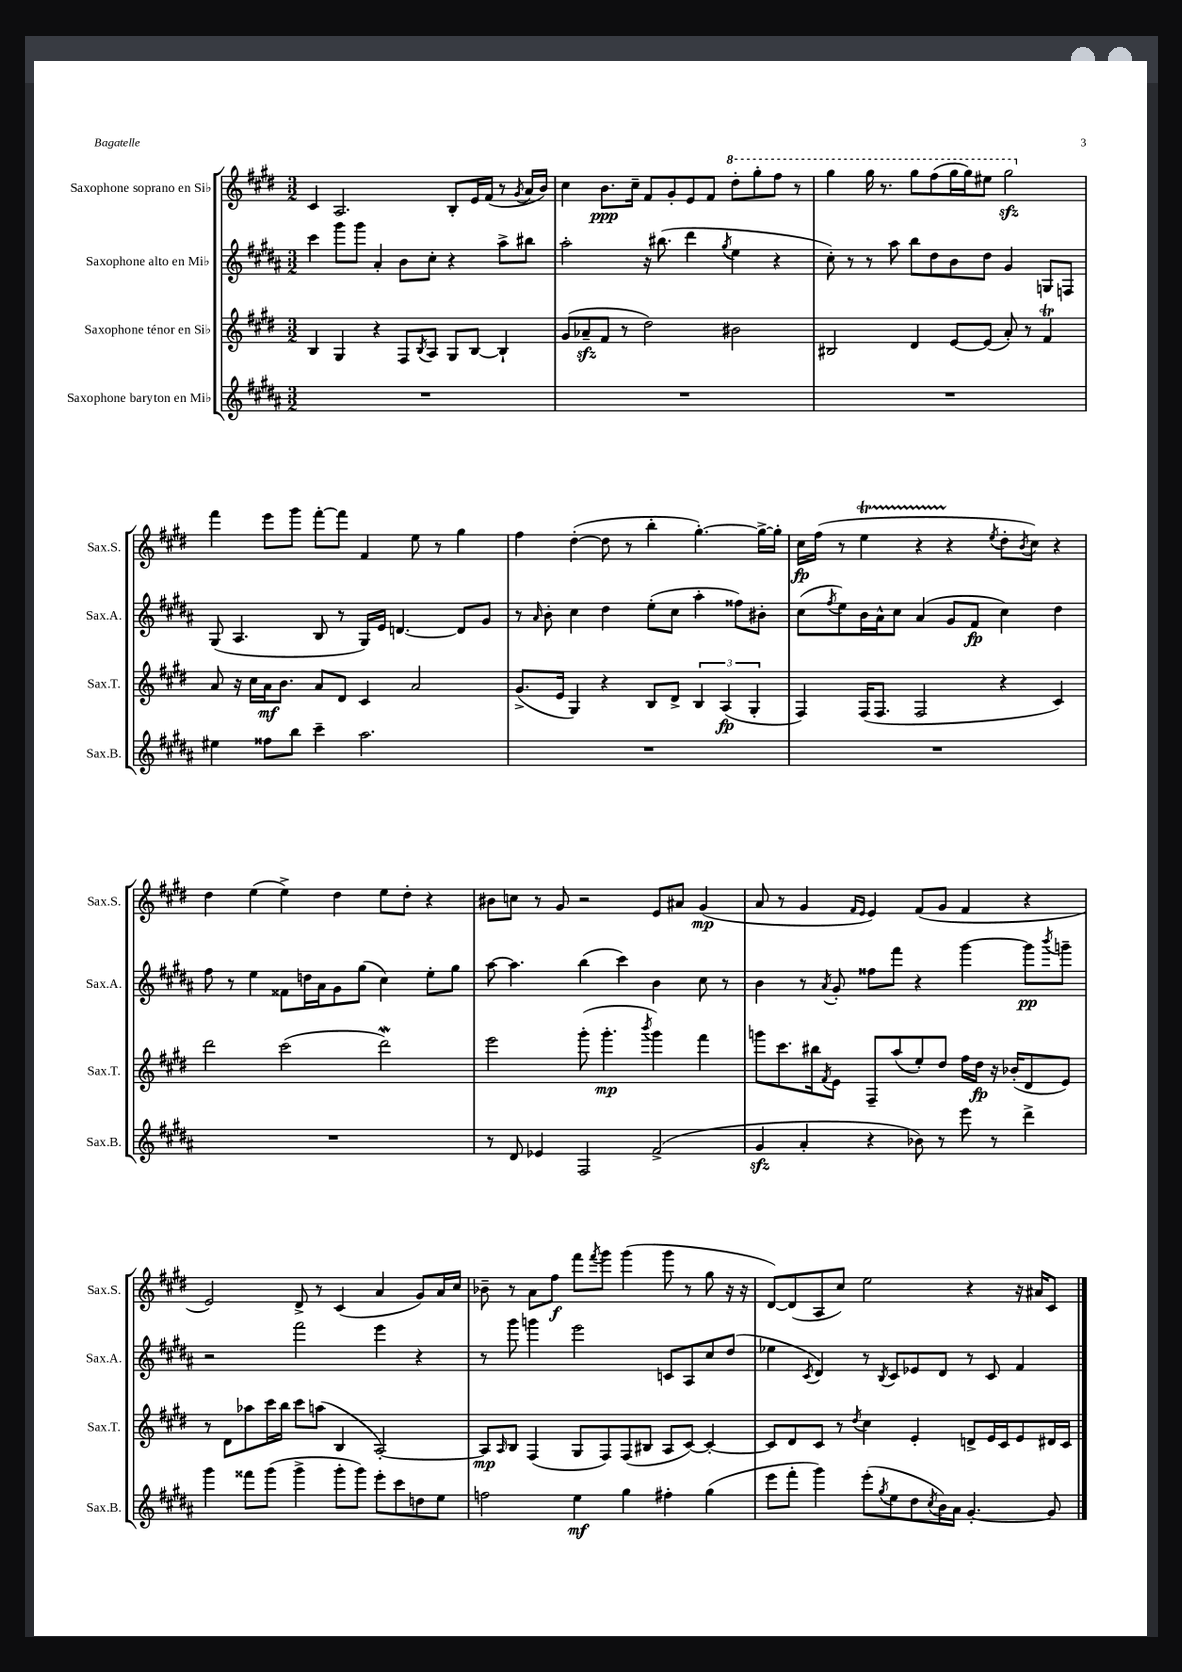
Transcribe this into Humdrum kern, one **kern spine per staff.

**kern	**kern	**kern	**kern
*staff4	*staff3	*staff2	*staff1
*clefG2	*clefG2	*clefG2	*clefG2
*k[f#c#g#d#a#]	*k[f#c#g#d#]	*k[f#c#g#d#a#]	*k[f#c#g#d#]
*M3/2	*M3/2	*M3/2	*M3/2
1.r	4B/	4ccc#\	4c#/
.	4G#/	8ggg#\L	2.A/
.	.	8ggg#\J	.
.	4r	4a#'/	.
.	8F#/L	8b\L	.
.	8qB/	.	.
.	8A/J	8cc#'\J	.
.	8G#/L	4r	8B'/L
.	[8B/J	.	16e/L
.	.	.	(16f#/JJ
.	4B`/]	8aa#^\L	8r
.	.	.	8qg#/
.	.	8bb#\J	16a/LL
.	.	.	16b/JJ)
=	=	=	=
1.r	(8g#/L	2aa#'\	4cc#\
.	8a-~/	.	.
.	8f#/J	.	8.b\L
.	8r	.	.
.	.	.	16cc#~\Jk
.	2dd#\)	16r	8f#/L
.	.	(8.bb#\	.
.	.	.	8g#'/
.	.	4ddd#\	8e/
.	.	.	8f#/J
.	.	8qgg#/	.
.	2b#\	4ee\	8ddd#'\L
.	.	.	8ggg#'\
.	.	4r	8fff#\J
.	.	.	8r
=	=	=	=
1.r	2B#/	8cc#'\)	4ggg#\
.	.	8r	.
.	.	8r	16ggg#\
.	.	.	8.r
.	.	8aa#\	.
.	4d#/	8bb\L	8ggg#\L
.	.	8dd#\	(8fff#\
.	[8e/L	8b\	16ggg#\L
.	.	.	16ggg#\J)
.	(8e/]J	8dd#\J	8eee#\J
.	8a'/)	4g#/	2ggg#\
.	8r	.	.
.	4f#/	8G/L	.
.	.	8F/J	.
=	=	=	=
4ee#\	8a/	(8G#/	4fff#\
.	16r	4.A#/	.
.	16cc#\LL	.	.
8ff##\L	16a\J	.	8eee\L
.	8.b\J	.	.
8bb\J	.	.	8ggg#\J
4ccc#~\	8a/L	8B/	[8fff#'\L
.	8d#/J	8r	8fff#\]J
2.aa#\	4c#/	16G#/LL)	4f#/
.	.	16e/JJ	.
.	.	[4.d/	.
.	2a/	.	8ee\
.	.	.	8r
.	.	8d/]L	4gg#\
.	.	8g#/J	.
=	=	=	=
1.r	(8.g#^/L	8r	4ff#\
.	.	16qqa#/	.
.	.	8b'\	.
.	16e/Jk	.	.
.	4G#/)	4cc#\	([4dd#'\
.	4r	4dd#\	8dd#\]
.	.	.	8r
.	8B/L	(8ee'\L	4bb'\
.	8d#^/J	8cc#\J	.
.	6B/	4aa#'\	[4.gg#'\)
.	(6A/	.	.
.	.	8ff##\L)	.
.	6G#'/	.	.
.	.	8b#'\J	16gg#^\_LL
.	.	.	16gg#'\]JJ
=	=	=	=
1.r	4F#/)	(8cc#\L	16cc#\LL
.	.	.	(16ff#\JJ
.	.	8qff#/	.
.	.	8ee\)	8r
.	(16F#/LK	16b\L	4ee\
.	8.F#/J	16a#^^\J	.
.	.	8cc#\J	.
.	2F#/	(4a#/	4r
.	.	8g#/L	4r
.	.	8f#/J	.
.	.	.	8qee/
.	4r	4cc#\)	8dd#'\L
.	.	.	8qb/
.	.	.	8cc#\J)
.	4c#/)	4dd#\	4r
=	=	=	=
1.r	2ddd#\	8ff#\	4dd#\
.	.	8r	.
.	.	4ee\	(4ee\
.	(2ccc#\	8f##\L	4ee^\)
.	.	16dd\L	.
.	.	16a#\J	.
.	.	8g#\	4dd#\
.	.	(8gg#\J	.
.	2ddd#\)	4cc#\)	8ee\L
.	.	.	8dd#'\J
.	.	8ee'\L	4r
.	.	8gg#\J	.
=	=	=	=
8r	2eee\	[8aa#\	8b#\L
8d#/	.	4.aa#\]	8cc\J
4e-/	.	.	8r
.	.	.	8g#/
2F#/	(8ggg#'\	(4bb\	2r
.	4.ggg#'\	.	.
.	.	4ccc#\)	.
.	8qbbb/	.	.
(2f#^/	4ggg#\)	4b\	8e/L
.	.	.	8a#/J
.	4fff#\	8cc#\	(4g#/
.	.	8r	.
=	=	=	=
4g#/	8ggg\L	4b\	8a/
.	8.ccc#\	.	8r
4a#'/	.	8r	4g#/
.	16bb#\k	.	.
.	8qf#/	8qa#/	.
.	8e\J	8g#'/	.
.	.	.	16qqf#/LL
.	.	.	16qqe/JJ
4r	8F#~/L	8ff##\L	4e/)
.	(8aa/	8fff#\J	.
8b-\)	8ee'/)	4r	(8f#/L
8r	8dd#/J	.	8g#/J
8eee\	16ff#\LL	[4ggg#\	4f#/
.	16dd#\JJ	.	.
8r	16r	.	.
.	(16b-'/LK	.	.
4ddd#^\	8d#/	8ggg#\]L	4r
.	.	8qbbb/	.
.	8e/J)	8ggg~\J	.
=	=	=	=
4ggg#\	8r	2r	2e/)
.	8d#\L	.	.
8fff##\L	8aa-\	.	.
(8ggg#\J	16ccc#\L	.	.
.	16bb\JJ	.	.
4ggg#^\	8ccc#\L	2fff#\	8d#^/
.	(8aa\J	.	8r
8ggg#'\L	4B/	.	(4c#/
8ggg#\J)	.	.	.
8eee'\L	[2A'/)	4eee\	4a/
8ccc#\	.	.	.
8dd\	.	4r	8g#/L)
8ee\J	.	.	16a/L
.	.	.	16cc#/JJ
=	=	=	=
2ff\	8A/]L	8r	8b-~\
.	16qqA/	.	.
.	8B/J	8ggg#\	8r
.	(4F#/	4ggg\	8a\L
.	.	.	8ff#\J
4ee\	8G#/L	2eee\	8fff#\L
.	.	.	8qfff#/
.	8F#/)	.	8ggg#\J
4gg#\	(8F#/	.	(4ggg#\
.	8B#/J	.	.
4ff#'\	8A/L	8c/L	8ggg#\
.	[8c#/J)	8A#/	8r
(4gg#\	4c#'/_	8cc#/	8gg#\
.	.	(8dd#/J	16r
.	.	.	16r
=	=	=	=
8eee\L	8c#/]L	4ee-\	[8d#/L)
8fff#'\J	8d#/	.	(8d#/]
.	.	8qc#/	.
4ggg#\)	8c#/J	4d#/)	8A/
.	8r	.	8cc#/J)
.	8qdd#/	.	.
(8eee'\L	4cc#\	8r	2ee\
8qgg#/	.	8qB/	.
8ee\	.	8c#/L	.
8dd#\	4e'/	8e-/	.
8qcc#/	.	.	.
16b\L)	.	8d#/J	.
16a#\JJ	.	.	.
[4.g#'/	8d^/L	8r	4r
.	16e/L	8c#/	.
.	16c#/J	.	.
.	8e/	4f#/	16r
.	.	.	16a#/LK
8g#/]	16d#/L	.	8c#/J
.	16c#/JJ	.	.
==	==	==	==
*-	*-	*-	*-
